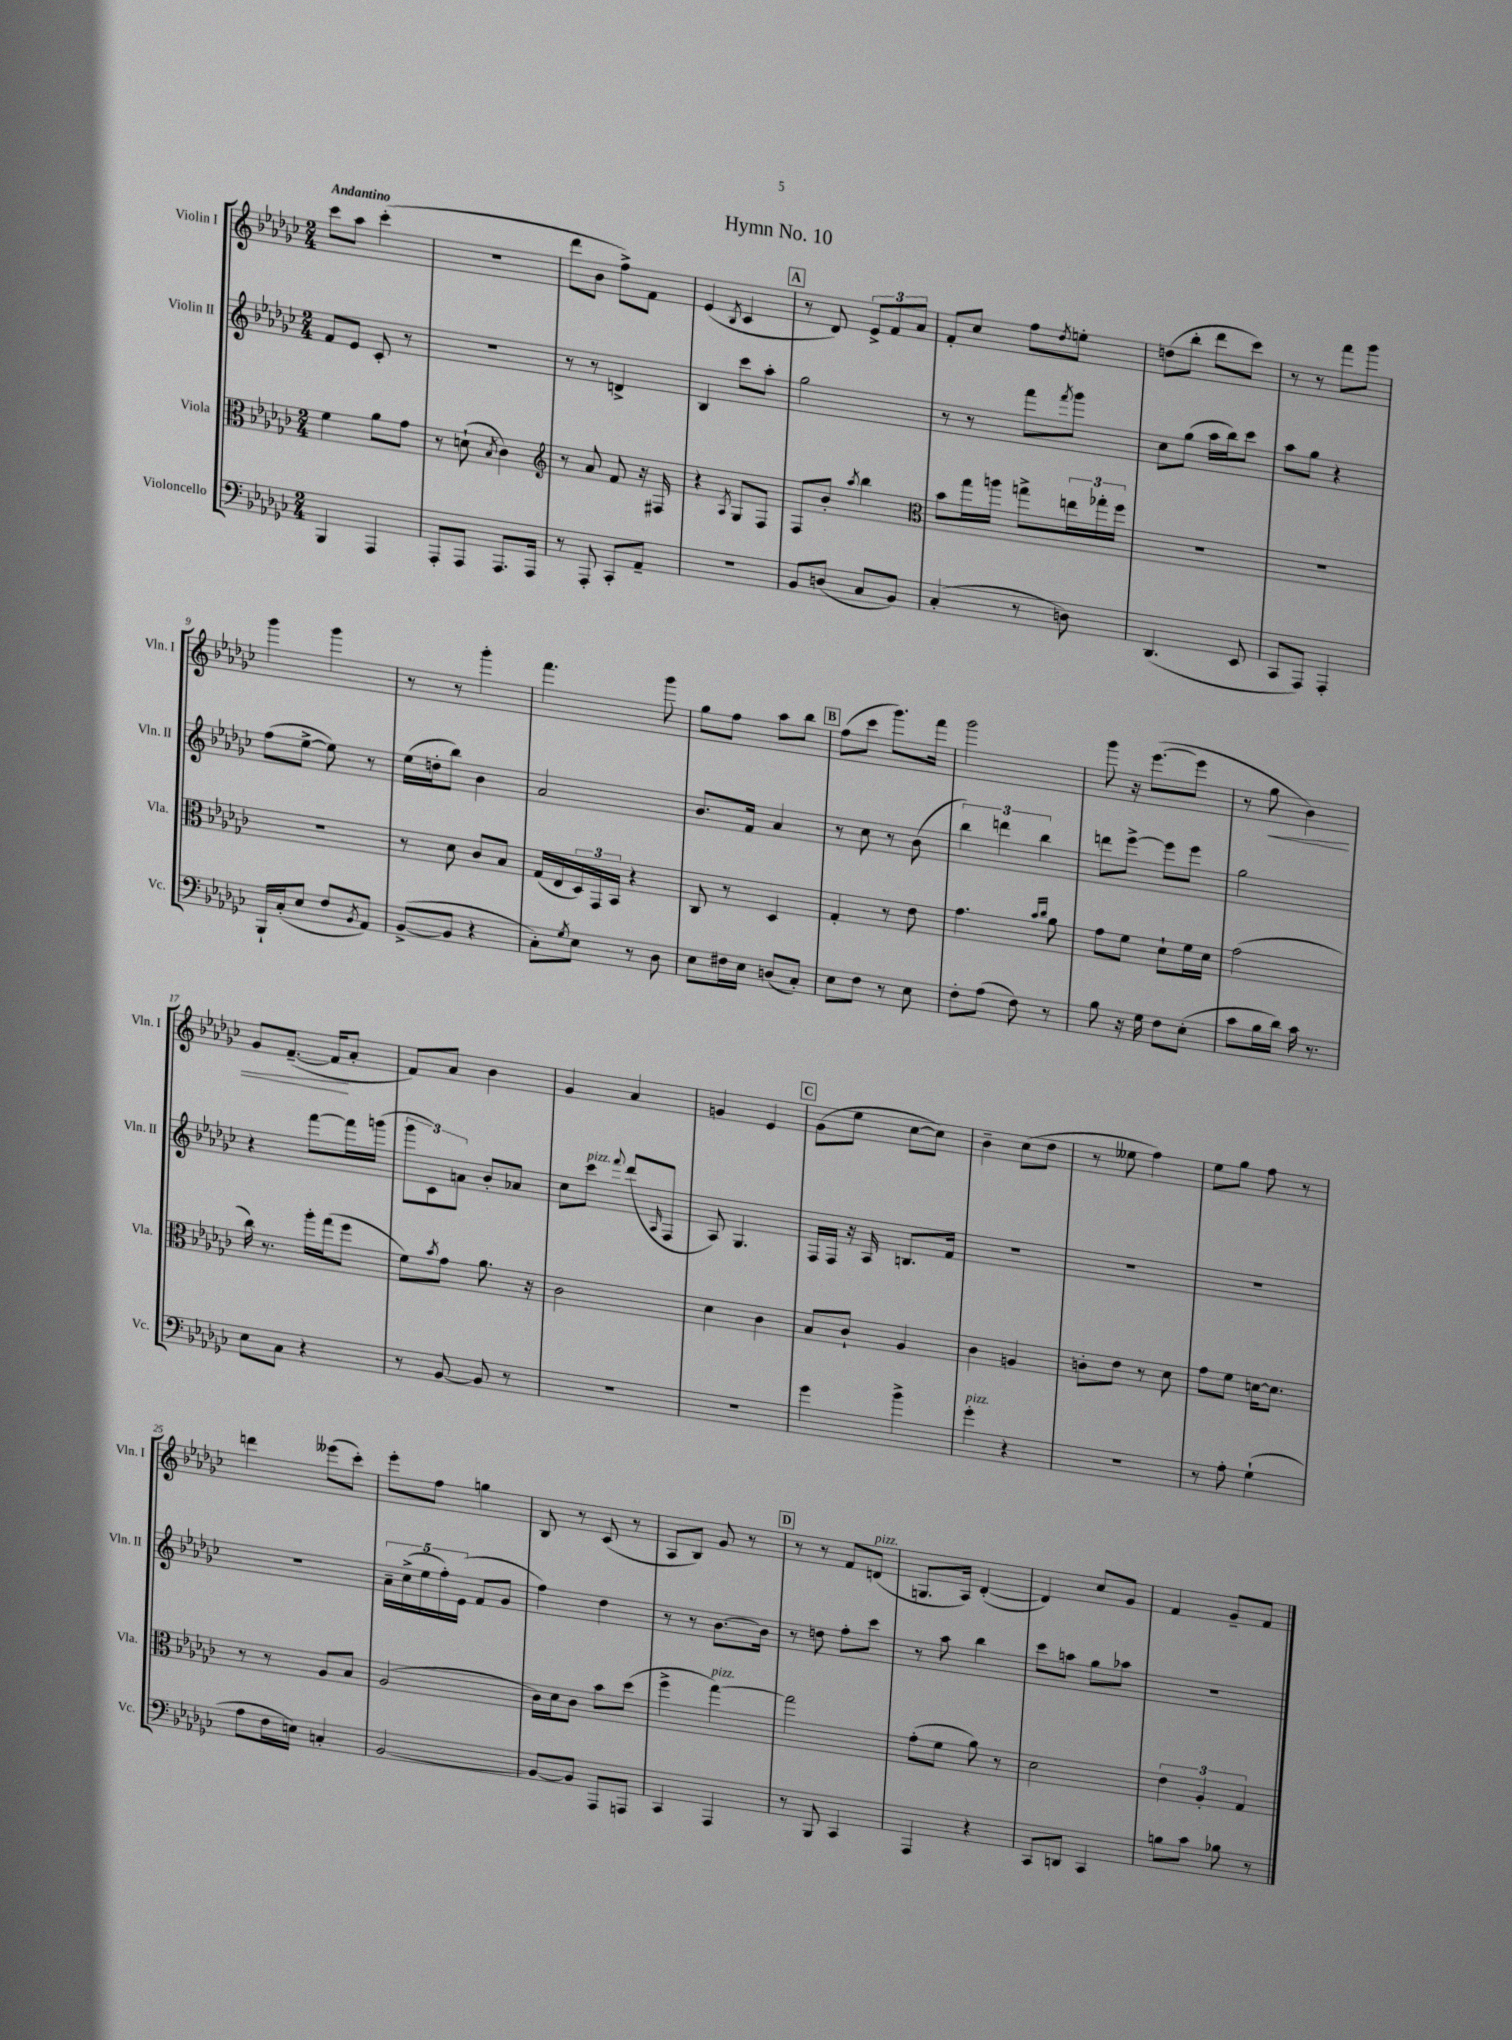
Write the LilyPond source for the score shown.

\header { title = "Hymn No. 10" }
<<
\new StaffGroup <<
\new Staff = "s0" \with { instrumentName = "Violin I" shortInstrumentName = "Vln. I" } {
    \clef treble \key ges \major \numericTimeSignature \time 2/4 \tempo "Andantino"
    ces'''8 aes''8 ces'''4-.( |
    r2 |
    des'''8 bes'8 f''8->) f'8 |
    ees'4( \acciaccatura { bes8 } ces'4 |
    \mark \markup { \box "A" } r8 des'8) \tuplet 3/2 { ees'8-> f'8 aes'8 } |
    f'8-. ces''8 f''8 \acciaccatura { des''8 } e''8-. |
    d''8( bes''8-. des'''8 ces'''8) |
    r8 r8 f'''8 ges'''8 |
    ges'''4 ges'''4 |
    r8 r8 ges'''4-. |
    f'''4. ges'''8 |
    ges''8 f''8 aes''8 bes''8 |
    \mark \markup { \box "B" } f''8( ces'''8 ges'''8.) f'''16 |
    ges'''2 |
    ges'''8 r16 ees'''8.~( ees'''8 |
    r8 ges''8\< bes'4) |
    ges'8 f'8.~--( f'16\! aes'8-. |
    f'8) aes'8 bes'4 |
    ges'4 aes'4 |
    g'4 ees'4 |
    \mark \markup { \box "C" } ges'8( ees''8 ces''8~ ces''8) |
    bes'4-- ces''8( des''8 |
    r8 eeses''8 f''4) |
    ees''8 ges''8 f''8 r8 |
    d'''4 eeses'''8( ces'''8-.) |
    ees'''8-. f''8 g''4 |
    bes8 r8 ces'8( r8 |
    aes8 bes8) ges'8 r8 |
    \mark \markup { \box "D" } r8 r8 f'8 d'8^\markup { \italic "pizz." }( |
    g8. aes16) des'4~-.( |
    des'4) ces''8 ges'8 |
    f'4 ges'8-- f'8 \bar "|." |
}
\new Staff = "s1" \with { instrumentName = "Violin II" shortInstrumentName = "Vln. II" } {
    \clef treble \key ges \major \numericTimeSignature \time 2/4
    f'8 ees'8 ces'8-. r8 |
    R2 |
    r8 r8 d'4-> |
    bes4 ces'''8 aes''8-. |
    \mark \markup { \box "A" } ges''2 |
    r8 r8 f'''8 \acciaccatura { f'''8 } ges'''8 |
    ces''8 ges''8( aes''16 bes''16) ces'''8 |
    aes''8 ges''8 r4 |
    f''8( ees''8~-> ees''8) r8 |
    ees''16( d''16-. bes''8) bes'4 |
    aes'2 |
    bes'8. f'16 aes'4 |
    \mark \markup { \box "B" } r8 ces''8 r8 bes'8( |
    \tuplet 3/2 { bes''4) d'''4 bes''4 } |
    d'''8 ees'''8~-> ees'''8 ees'''8 |
    ges''2 |
    r4 f'''8~ f'''16 g'''16( |
    \tuplet 3/2 { ges'''8 ces'8) a'8 } bes'8-. aes'8 |
    ces''8 ces'''8^\markup { \italic "pizz." } \appoggiatura { f'''8 } des'''8( \grace { aes16 } f8 |
    aes8) ges4. |
    \mark \markup { \box "C" } f16 f16 r16 aes16 b8. f'16 |
    R2 |
    R2 |
    R2 |
    R2 |
    \tuplet 5/4 { aes'16-- ces''16->( ees''16 f''16-.) ees'16( } f'8 ges'8 |
    f''4) des''4 |
    r8 r8 bes'8.~ bes'16 |
    \mark \markup { \box "D" } r8 d''8 f''8-. ces'''8 |
    r8 aes''8 bes''4 |
    ces'''8 a''8 ges''8 aes''8 |
    r2 \bar "|." |
}
\new Staff = "s2" \with { instrumentName = "Viola" shortInstrumentName = "Vla." } {
    \clef alto \key ges \major \numericTimeSignature \time 2/4
    f'4 aes'8 ges'8 |
    r8 d'8-!( \acciaccatura { bes8 } ces'4) |
    \clef treble r8 aes'8 f'8 r16 fis16 |
    r4 \acciaccatura { aes8 } ges8 f8 |
    \mark \markup { \box "A" } f8 bes'8-. \acciaccatura { aes''8 } bes''4 |
    \clef alto bes'8 ges''16 a''16 g''8-> \tuplet 3/2 { e''16 ges''16-. f''16 } |
    R2 |
    R2 |
    R2 |
    r8 des'8 ces'8 bes8 |
    ges16( ees16 \tuplet 3/2 { des16) ges,16 bes,16 } r4 |
    ces8 r8 des4 |
    \mark \markup { \box "B" } ges4-. r8 ees'8 |
    ges'4. \grace { bes'16 ces''16 } aes'8 |
    ges'8 f'8 des'8-! f'16 des'16 |
    ges'2( |
    ces''16) r8. aes''16-. ges''16( f''8 |
    f'8) \acciaccatura { bes'8 } ges'8 aes'8. r16 |
    ces'2 |
    des'4 ces'4 |
    \mark \markup { \box "C" } bes8 ces'8-! aes4 |
    ces'4 a4 |
    c'8-. ees'8 r8 des'8 |
    ges'8 f'8 d'16~ d'8. |
    r8 r8 aes8 bes8 |
    aes2( |
    ces'16) des'16 ces'8 bes'8 des''8( |
    f''4-> ges''4~^\markup { \italic "pizz." }) |
    \mark \markup { \box "D" } ges''2 |
    ges'8-.( f'8 aes'8) r8 |
    des'2 |
    \tuplet 3/2 { ees'4 aes4-. ges4 } \bar "|." |
}
\new Staff = "s3" \with { instrumentName = "Violoncello" shortInstrumentName = "Vc." } {
    \clef bass \key ges \major \numericTimeSignature \time 2/4
    bes,,4 aes,,4 |
    aes,,8-. aes,,8 aes,,8. aes,,16 |
    r8 aes,,8-. ces,8-. aes,8-- |
    r2 |
    \mark \markup { \box "A" } bes,8 d8( ces8 bes,8) |
    ces4-.( r8 d8) |
    des,4.( ees,8 |
    ces,8 aes,,8) aes,,4-. |
    bes,,16-! ces16-.( ees8 f8 \acciaccatura { bes,8 } aes,8) |
    bes,8~->( bes,8 r4 |
    ces8-.) \acciaccatura { ges8 } ees8 r8 des8 |
    ees8 fis16 ees16 d8( ces8-.) |
    \mark \markup { \box "B" } ees8 f8 r8 ees8 |
    f8-. aes8( f8) r8 |
    bes8 r16 ges16 f8 ees8-.( |
    ces'8 bes16 des'16) ces'16 r8. |
    ees8 ces8 r4 |
    r8 bes,8~ bes,8 r8 |
    R2 |
    R2 |
    \mark \markup { \box "C" } ges'4 bes'4-> |
    ges'4-.^\markup { \italic "pizz." } r4 |
    r2 |
    r8 aes8-. ges4-!( |
    aes8 f16 e16) c4-. |
    bes,2~ |
    bes,8~ bes,8 aes,,8 a,,8 |
    ces,4 aes,,4 |
    \mark \markup { \box "D" } r8 bes,,8 ces,4 |
    aes,,4 r4 |
    ces,8 d,8 ces,4 |
    b8 ces'8 bes8 r8 \bar "|." |
}
>>
>>
